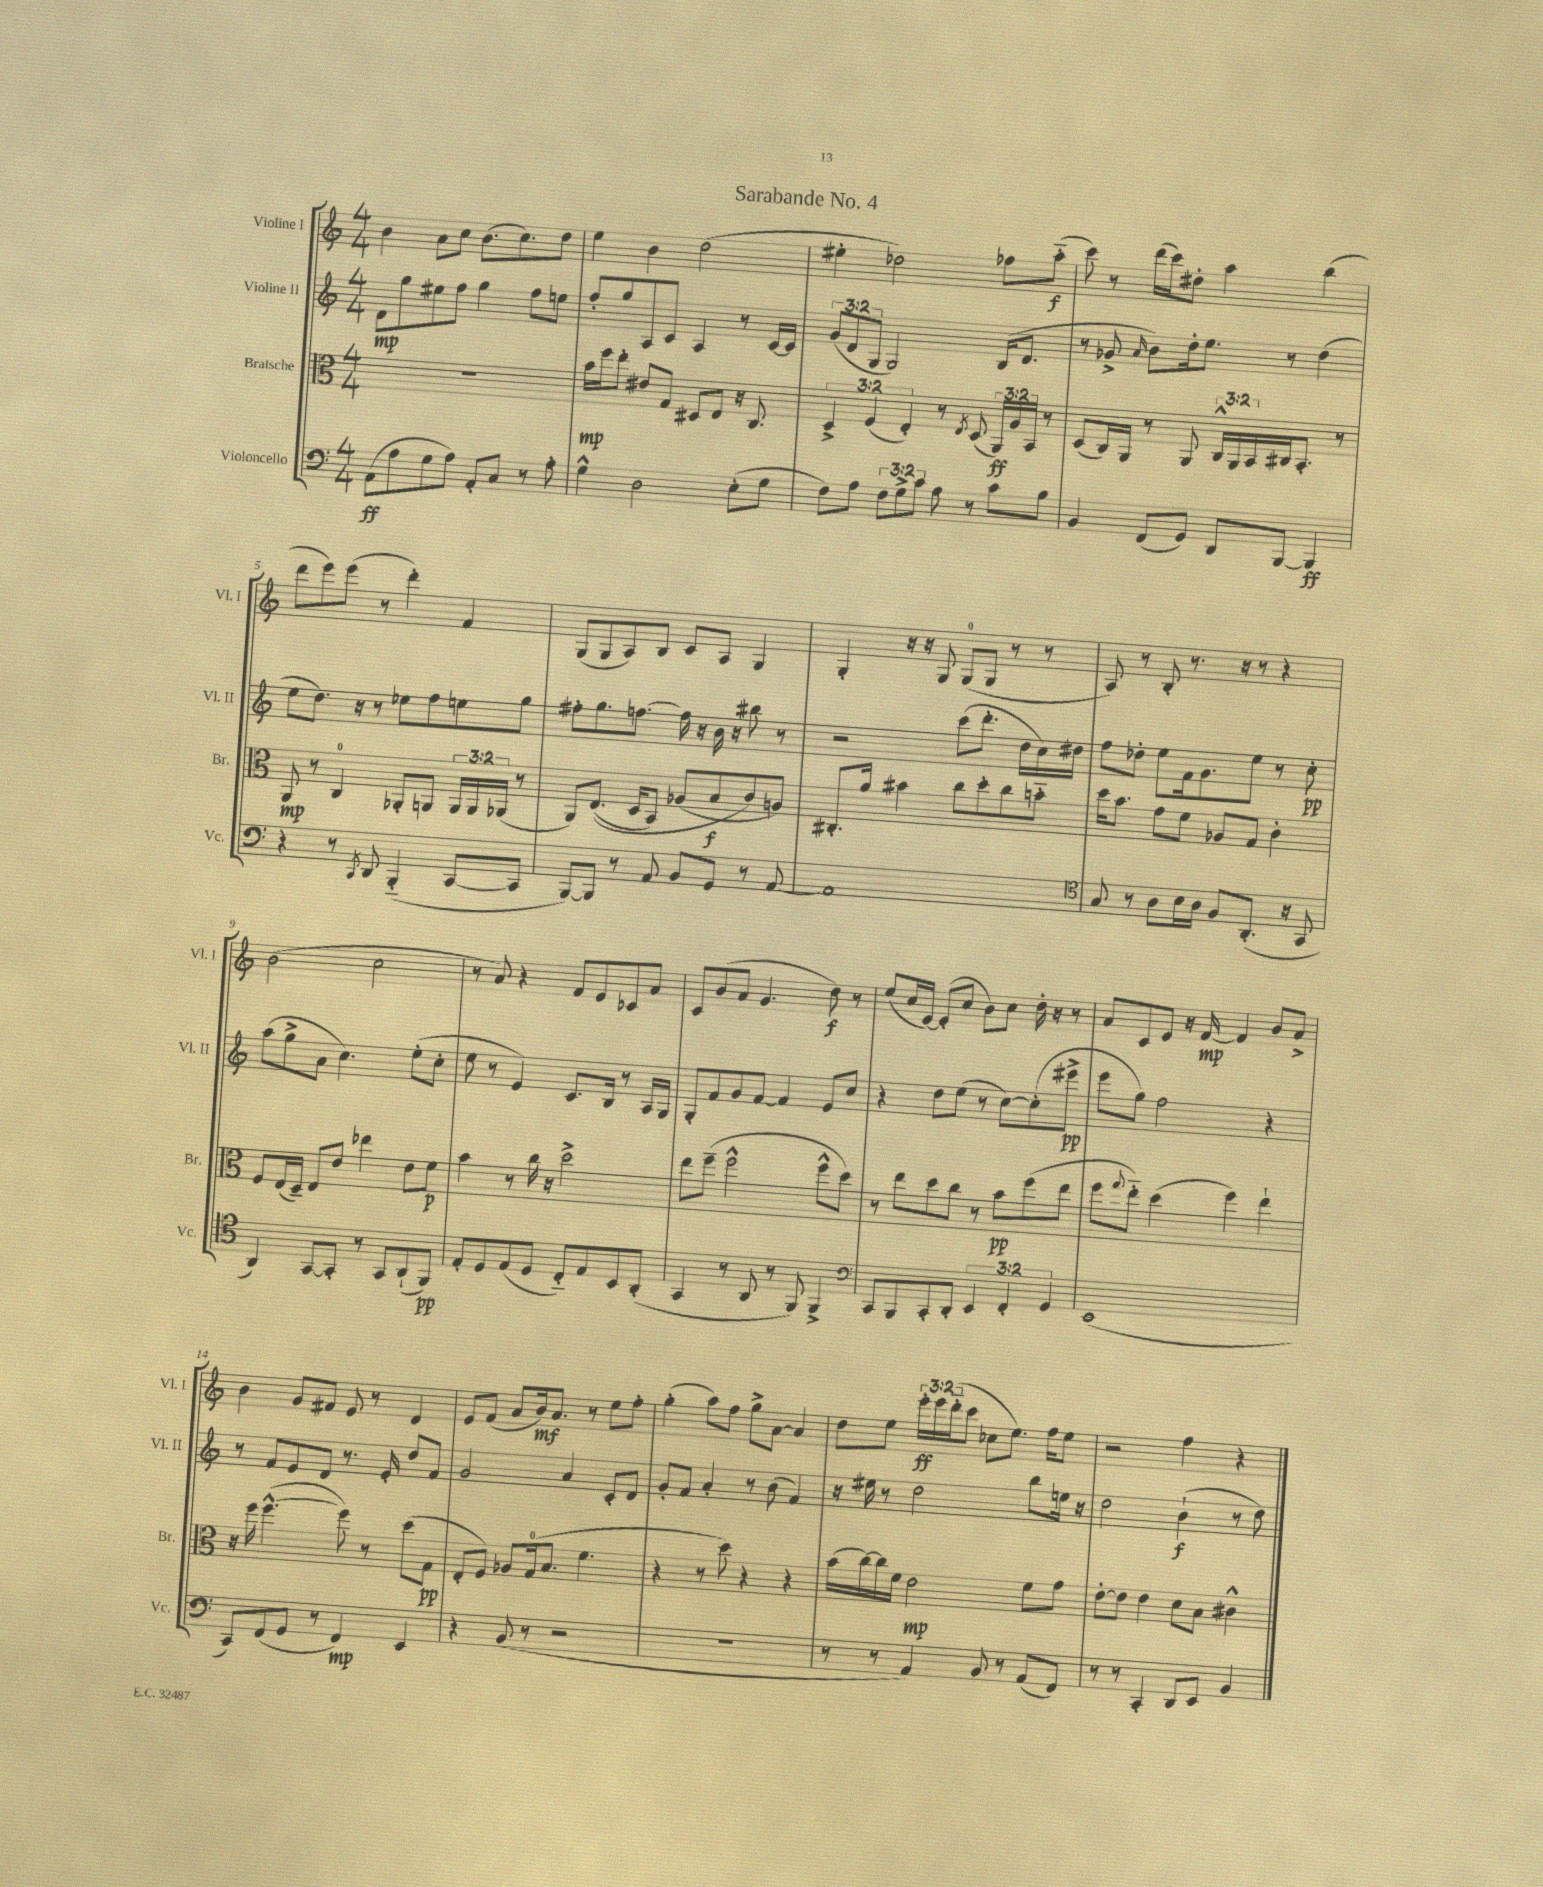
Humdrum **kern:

**kern	**kern	**kern	**kern
*staff4	*staff3	*staff2	*staff1
*clefF4	*clefC3	*clefG2	*clefG2
*k[]	*k[]	*k[]	*k[]
*M4/4	*M4/4	*M4/4	*M4/4
(8AA	1r	8d	4b
8A	.	8gg	.
8G	.	8ee#	8a
8A)	.	8ff	8cc
8AA'	.	4gg	(8.b
8C	.	.	.
.	.	.	8.cc)
8r	.	8ff	.
8A'	.	8ee	8dd
=	=	=	=
4G^^	16b	8ff'	4ee
.	16ff	.	.
.	8ee'	8gg	.
2D	8e#	8A	4b
.	8G	8c	.
.	8D#	4A	(2dd
.	8E	.	.
(8E'	16r	8r	.
.	8.C	.	.
8G	.	[16c	.
.	.	16c]	.
=	=	=	=
8F)	6D^	(12g	4ee#'
.	.	12d	.
8A	.	.	.
.	(6F	12G	.
12F	.	2G)	2dd-)
12G^	6E')	.	.
12c	.	.	.
8A	8r	.	.
.	8qE	.	.
8r	(8D	.	.
8c	24AA)	(16B	8ff-
.	24A	.	.
.	.	8.d	.
.	24BB	.	.
8B	8r	.	(8aa'~
=	=	=	=
4BB	(8D	8r	8ccc)
.	16C)	8g-^	8r
.	16AA	.	.
.	.	16qqa	.
(8FF	8r	8b)	(16ddd
.	.	.	16ccc)
8GG)	8AA	16dd'	8dd#'
.	.	8.ee	.
8DD	24C^^	.	4aa
.	24AA	.	.
.	24BB	.	.
[8BBB	16C#	8r	.
.	8.BB'	.	.
4BBB]	.	(4dd	(4bb
.	8r	.	.
=	=	=	=
4r	8AA	8ee	8ddd
.	8r	8.dd)	8eee)
8r	4C	.	(8eee
.	.	16r	.
8qCC	.	.	.
8DD	.	8r	8r
(4BBB'~	8AA-'	8ee-	4ddd')
.	8AA	8ff	.
[8CC	24AA	8ee	4f
.	24AA	.	.
.	(24AA-	.	.
8CC]	8r	8gg	.
=	=	=	=
[8BBB)	8AA)	8ff#'	(8G
8BBB]	&((8.E	8.gg	8G
8r	.	.	8A)
.	16D	[8.ff	.
8AA	8BB)	.	8B
8BB	(8A-	16ff]	8c
.	.	16r	.
8GG	8B	16b	8A
.	.	16r	.
8r	8c&)	8bb#	4G
[8AA	8A)	8r	.
=	=	=	=
1AA]	8.C#'	2r	4G'
.	16a	.	.
.	4b#	.	16r
.	.	.	16r
.	.	.	8G
.	8cc	(8ccc	(8G
.	8dd'	8.ddd'	8G
.	8cc	.	8r
.	.	16dd	.
.	8b'~	16cc)	8r
.	.	16dd#	.
=	=	=	=
*clefC4	*	*	*
8G	16dd	8ff	8A)
.	8.b	.	.
8r	.	8dd-'	8r
8A	8g	8ee	8B'
16B	8f	16f	8.r
16A	.	8.g	.
8F	8A-	.	.
.	.	.	16r
(8.AA'	8G	8ee	8r
.	4c'	8r	4r
16r	.	.	.
8GG	.	8cc'	.
=	=	=	=
4AA)	8F	(8aa	(2b
.	(16E	8gg^	.
.	16D~)	.	.
[8GG	8E	8a	.
8GG']	8e	4.cc)	.
8r	4ee-	.	2cc
8GG	.	.	.
(8AA`	8e	(8ee'	.
8FF)	8f	8cc'	.
=	=	=	=
8E'	4b	8ee	8r
8D	.	8r	8a)
(8E	8r	4e)	4r
8D	16cc	.	.
.	16r	.	.
8C'~)	2dd^	8.c	8f
8E	.	.	8e
.	.	16B	.
8BB	.	8r	8c-
(8AA'	.	16A	8a
.	.	16G	.
=	=	=	=
4GG	8ee	8G'	8c
.	(8ff~	8f	(8b
8r	2ff^^	8g	8a
8AA	.	[8f	4.g
8r	.	4f]	.
8FF)	.	.	.
4FF^	8ff^^	8e	8dd)
.	8dd)	8cc	8r
=	=	=	=
*clefF4	*	*	*
8CC	8r	4r	(8ee
8BBB	8ee	.	16cc
.	.	.	[16e)
8CC'	8dd	8dd	(8e']
8DD'	8cc	(8ee	8cc
6EE	8r	8r	8b)
.	8b	[8cc)	8cc
6FF'	.	.	.
.	(8ff	(8cc']	16dd'
.	.	.	16r
6GG	.	.	.
.	8ee	8eee#^	8r
=	=	=	=
(1EE	8ff	8eee	8a
.	8qqgg	.	.
.	8ee'~)	8gg)	8c
.	(4dd	2ff	8e
.	.	.	16r
.	.	.	[16f
.	4ff)	.	4f]
.	4ee`	4r	8b
.	.	.	8a^
=	=	=	=
8CC)	16r	8r	4b
.	16ff	.	.
(8FF	([4.ff^^	8f	.
8GG	.	8e	8g
8r	.	8d	8f#
4FF)	8ff])	8.r	8e
.	8r	.	8r
.	.	16e'	.
4EE	(8dd	8dd	4d
.	8G	8f	.
=	=	=	=
4r	8E'	2g	8e
.	8F)	.	(8f
(8BB	8A-	.	8a
8r	(16G	.	16b)
.	8.B	.	8.a
2r	.	4a	.
.	4.f	.	8r
.	.	8c'	8ee
.	.	8d	8ff'
=	=	=	=
1r	4r	8g'	(4gg'
.	.	8f	.
.	8r	4a'	8aa)
.	8dd)	.	8ff
.	4r	8r	8gg^
.	.	(8b	[8a
.	4r	4f)	4a]
=	=	=	=
8r	(16b	16r	8dd
.	[16cc)	16ee#	.
8r	16cc]	8r	8ee
.	16f	.	.
4AA)	2e	2dd	24eee'
.	.	.	24eee
.	.	.	(24ddd'~
.	.	.	8ccc
8BB	.	.	8cc-
8r	.	.	8.ee)
(8AA	8f	8bb	.
.	.	.	16ff
8FF)	8g	16ee	8ee
.	.	16r	.
=	=	=	=
8r	[8e'	2dd	2r
8r	8e]	.	.
4CC'	4e	.	.
8DD	8d	(4b`	4ff
8EE	8B	.	.
4BB	4c#^^	8r	4r
.	.	8dd)	.
==	==	==	==
*-	*-	*-	*-
